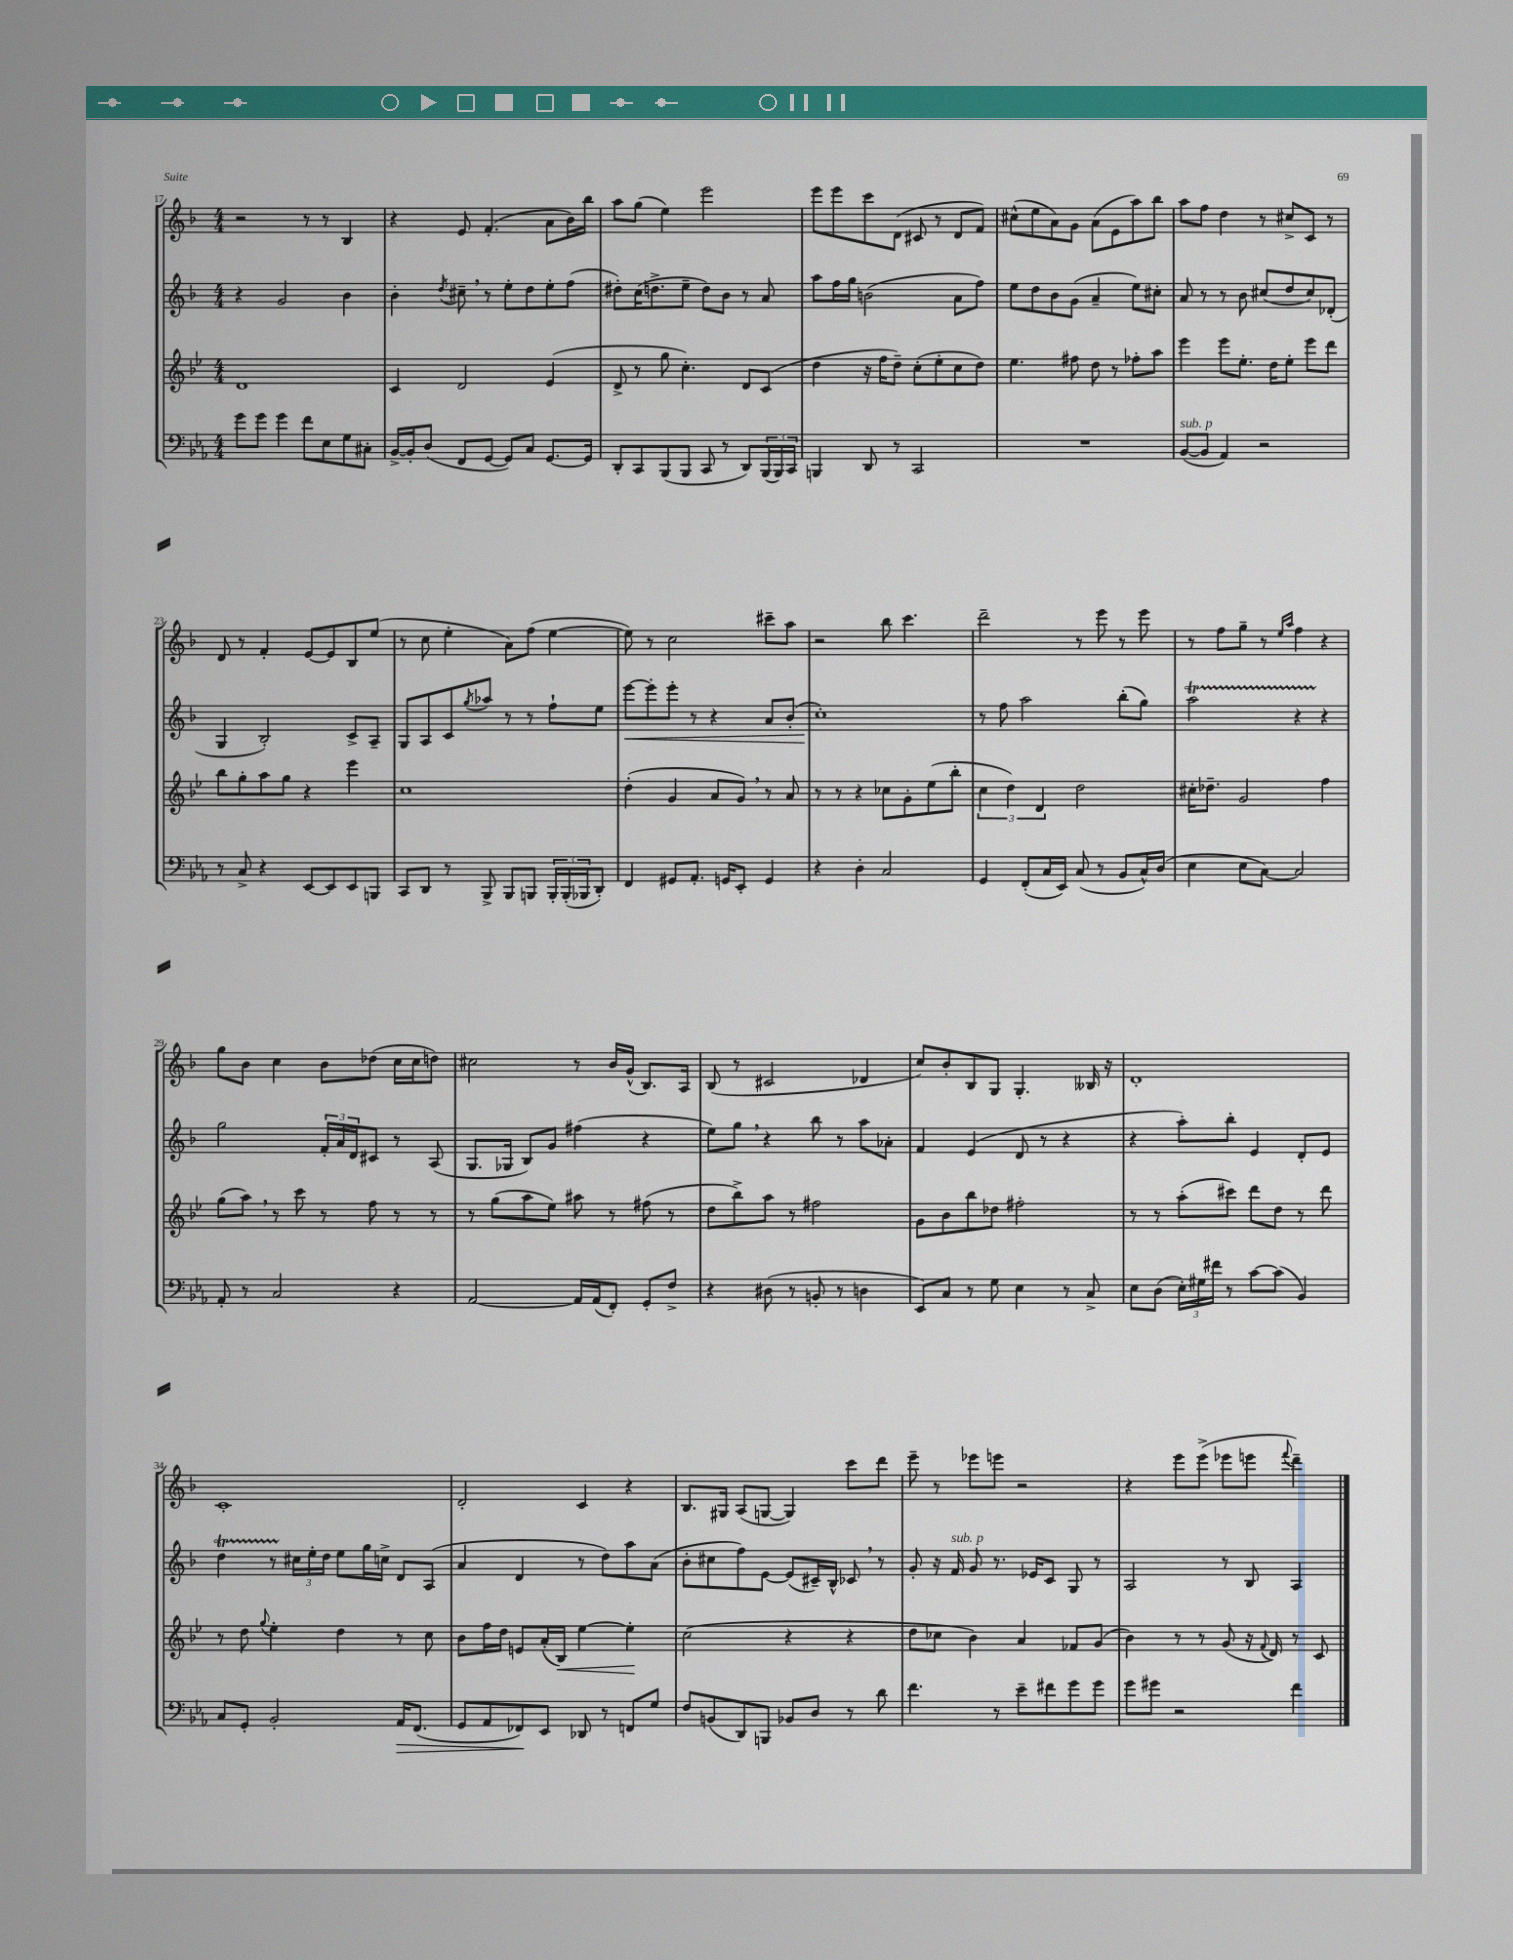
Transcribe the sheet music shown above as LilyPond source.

<<
\new StaffGroup <<
\new Staff = "s0" {
    \clef treble \key f \major \numericTimeSignature \time 4/4
    r2 r8 r8 bes4 |
    r4 e'8 f'4.-.( a'8 bes'16) bes''16 |
    a''8 g''8( e''4) e'''2 |
    e'''8 e'''8 c'''8 d'8( cis'8 r8 d'8 f'8) |
    cis''8-^( e''8 a'8) g'8 a'8( e'8 a''8) bes''8 |
    a''8 f''8 d''4 r8 cis''8-> c'8 r8 |
    d'8 r8 f'4-. e'8~ e'8 bes8 e''8( |
    r8 c''8 e''4-. a'8) f''8( e''4~ |
    e''8) r8 c''2 cis'''8-- a''8 |
    r2 bes''8 c'''4. |
    d'''2-- r8 e'''8 r8 e'''8 |
    r8 f''8 g''8-- r8 \grace { e''16 a''16 } f''4 r4 |
    g''8 bes'8 c''4 bes'8 des''8( c''16 c''16 d''8) |
    cis''2 r8 bes'16 g'16-^( bes8.) a16 |
    bes8( r8 cis'2 des'4 |
    c''8) bes'8-. bes8 g8 g4.-. beses16 r16 |
    d'1-. |
    c'1-. |
    d'2-. c'4 r4 |
    bes8. gis16 a8( g8~ g4) c'''8 d'''8 |
    e'''8-- r8 ees'''8 e'''8 r2 |
    r4 e'''8 e'''8->( ees'''8 e'''8 \appoggiatura { f'''8 } d'''4--) \bar "|." |
}
\new Staff = "s1" {
    \clef treble \key f \major \numericTimeSignature \time 4/4
    r4 g'2 bes'4 |
    bes'4-. \acciaccatura { d''8 } cis''8-- \breathe r8 e''8-. d''8 e''8-. f''8( |
    dis''8-.) c''16( d''8.-> e''8-- d''8) bes'8 r8 a'8 |
    a''8 f''16 g''16 b'2( a'8 f''8) |
    e''8 d''8 bes'8 g'8( a'4-- e''8) cis''8-. |
    a'8 r8 r8 bes'8 cis''8( d''8 cis''8) des'8-.( |
    g4 bes2-.) c'8-> a8-- |
    g8 a8 c'8 \acciaccatura { g''8 } aes''8 r8 r8 f''8-! e''8 |
    e'''8~\< e'''8-. e'''8-. r8 r4 a'8 bes'8-.( |
    c''1-.\!) |
    r8 f''8 a''2 bes''8-.( g''8) |
    a''2\startTrillSpan r4 r4\stopTrillSpan |
    g''2 \tuplet 3/2 { f'16-. a'16 d'16 } cis'8 r8 a8( |
    g8. ges16 bes8) g'8 fis''4( r4 |
    e''8) g''8 \breathe r4 bes''8 r8 a''8 aes'8-. |
    f'4 e'4( d'8 r8 r4 |
    r4 a''8-.) bes''8-. e'4 d'8-. e'8 |
    d''4\startTrillSpan r8 \tuplet 3/2 { cis''16\stopTrillSpan e''16-. d''16 } e''8 g''16 c''16-> d'8 a8( |
    a'4 d'4 r8 d''8) a''8 a'8( |
    bes'8-. cis''8 f''8) e'8~ e'8( cis'16--) bes16-^ ces'8 \breathe r8 |
    g'8-. r16 f'16^\markup { \italic "sub. p" } g'8 r8. ees'16 c'8 g8 r8 |
    a2 r8 bes8 a4 \bar "|." |
}
\new Staff = "s2" {
    \clef treble \key bes \major \numericTimeSignature \time 4/4
    d'1 |
    c'4 d'2 ees'4( |
    d'8-> r8 g''8 c''4.-.) d'8 c'8( |
    d''4 r16 f''16 d''8--) c''8-.( ees''8-. c''8 d''8) |
    ees''4. fis''8 d''8 r8 fes''8-. a''8 |
    ees'''4 ees'''8 ees''8.-. d''16 ees''8-. ees'''8 d'''8 |
    bes''8 g''8-. a''8 g''8 r4 ees'''4 |
    c''1 |
    d''4-.( g'4 a'8 g'8) \breathe r8 a'8 |
    r8 r8 r4 ces''8 g'8-. ees''8( bes''8-. |
    \tuplet 3/2 { c''4 d''4) d'4 } d''2 |
    cis''16-. des''8.-- g'2 f''4 |
    g''8( a''8) \breathe r8 c'''8 r8 f''8 r8 r8 |
    r8 g''8( a''8 ees''8) ais''8 r8 fis''8( r8 |
    d''8 bes''8->) a''8 r8 fis''2 |
    g'8 bes'8 bes''8 des''8 fis''2-. |
    r8 r8 a''8-.( cis'''8) d'''8 d''8 r8 d'''8 |
    r8 d''8 \appoggiatura { g''8 } ees''4-. d''4 r8 c''8 |
    bes'8 f''16 d''16 e'8 a'16-.( bes16\<) ees''4~ ees''4-.\! |
    c''2( r4 r4 |
    d''8 ces''8 bes'4) a'4 fes'8 g'8( |
    bes'4) r8 r8 g'8( r16 \appoggiatura { f'8 } d'16) r8 c'8 \bar "|." |
}
\new Staff = "s3" {
    \clef bass \key ees \major \numericTimeSignature \time 4/4
    g'8 g'8 g'4 f'8 ees8 g8 cis8-. |
    bes,16~-> bes,16-. d8( f,8 g,8~ g,8) c8 g,8.~ g,16 |
    d,8-. c,8 bes,,8( bes,,8 c,8 r8 d,8) \tuplet 3/2 { bes,,16( bes,,16) c,16 } |
    b,,4 d,8 r8 c,2 |
    R1 |
    bes,8~^\markup { \italic "sub. p" }( bes,8 aes,4) r2 |
    r8 c8-> r4 ees,8~ ees,8 ees,8 b,,8 |
    c,8 d,8 r8 bes,,8-> bes,,8 b,,8 \tuplet 3/2 { b,,16-. b,,16-.( bes,,16 } d,8-.) |
    f,4 gis,8 aes,8.-. g,16 ees,8-. g,4 |
    r4 d4-. c2 |
    g,4 f,8-.( c16 ees,16) c8( r8 bes,8 c16-^) d16( |
    ees4 ees8 c8~) c2 |
    aes,8-. r8 c2 r4 |
    aes,2~ aes,16 aes,16( f,8-.) g,8-. f8-> |
    r4 dis8( r8 b,8-. r8 d4 |
    ees,8) c8 r8 g8 ees4 r8 c8-> |
    ees8 d8( \tuplet 3/2 { ees16-.) gis16 fis'16 } r8 c'8~ c'8( bes,4) |
    c8 g,8-. bes,2-. aes,16\> f,8.( |
    g,8 aes,8 fes,8\!) ees,8 des,8 r8 f,8 g8 |
    f8 b,8( d,8) b,,8 bes,8 d8 r8 d'8 |
    f'4. r8 ees'8-- fis'8 g'8 g'8 |
    g'8 gis'8 r2 f'4 \bar "|." |
}
>>
>>
\layout { \context { \Score currentBarNumber = #17 } }
